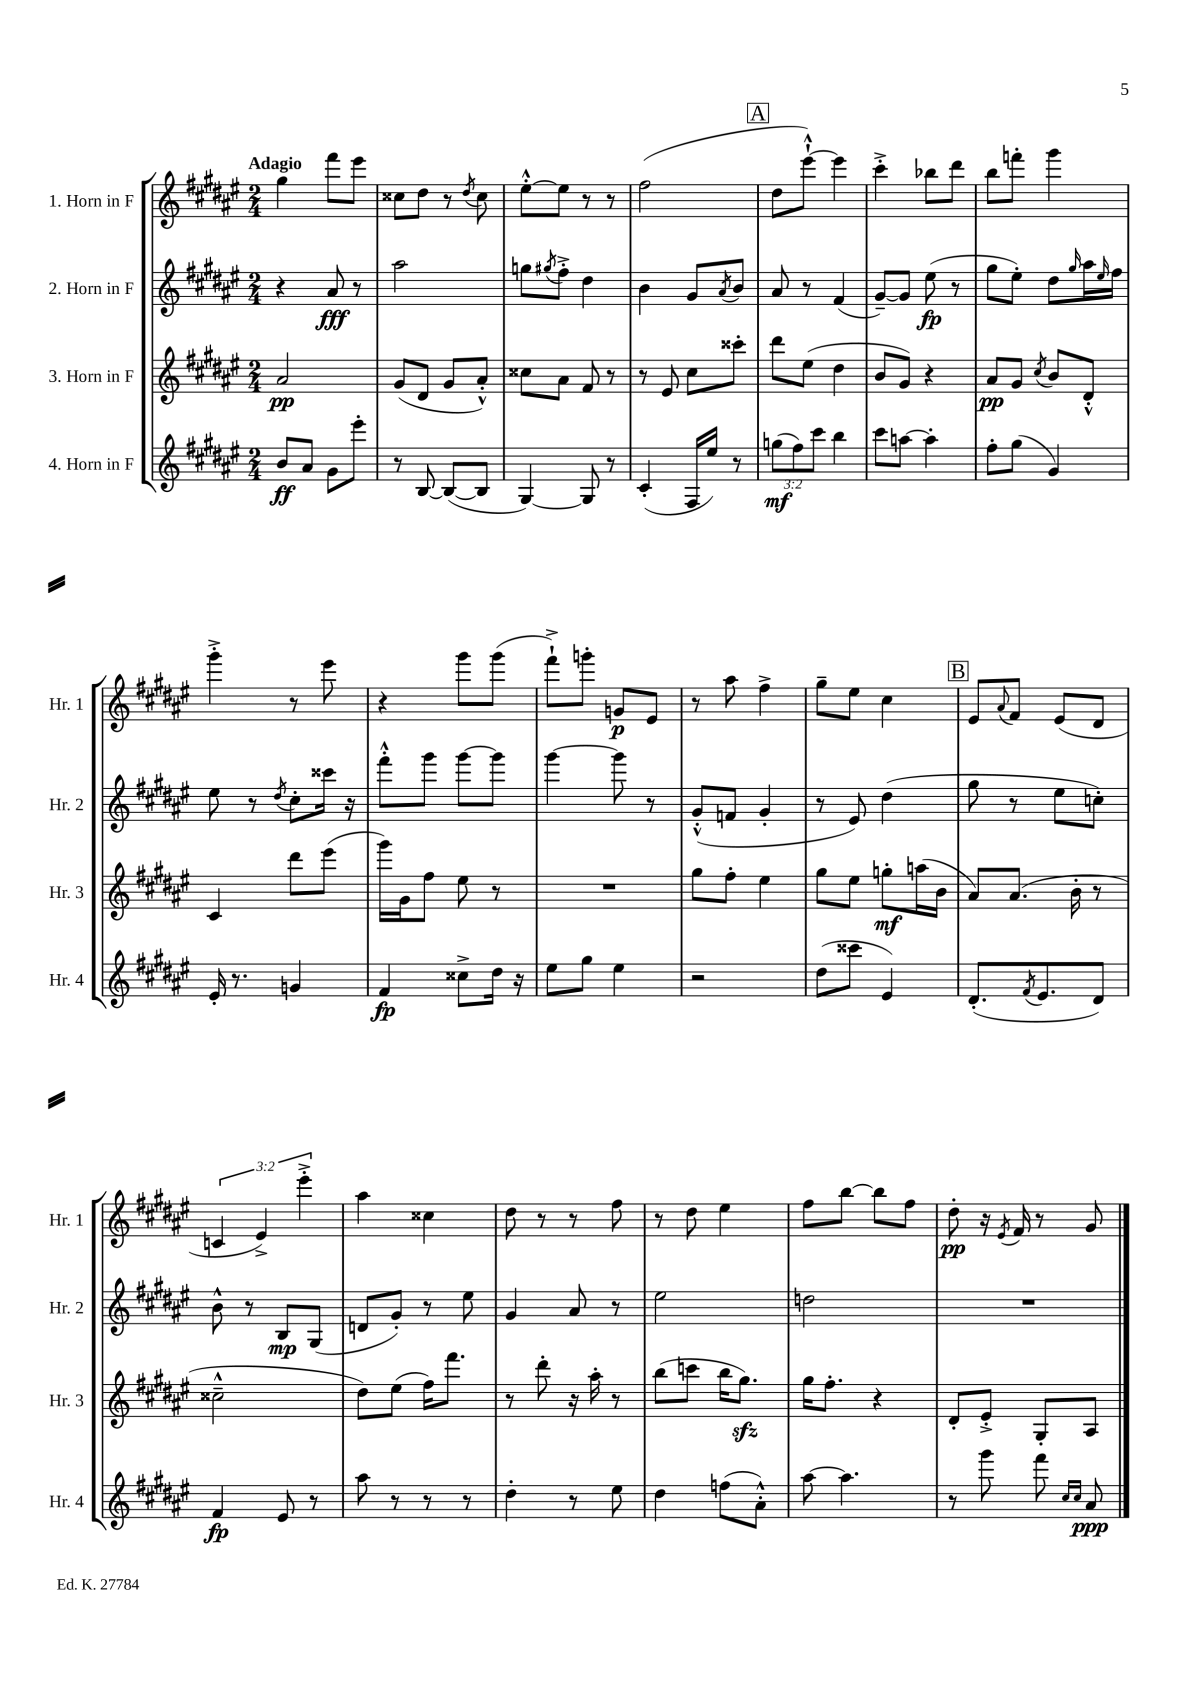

**kern	**dynam	**kern	**dynam	**kern	**dynam	**kern	**dynam
*part4	*part4	*part3	*part3	*part2	*part2	*part1	*part1
*staff4	*staff4	*staff3	*staff3	*staff2	*staff2	*staff1	*staff1
*I"4. Horn in F	*	*I"3. Horn in F	*	*I"2. Horn in F	*	*I"1. Horn in F	*
*I'Hr. 4	*	*I'Hr. 3	*	*I'Hr. 2	*	*I'Hr. 1	*
*clefG2	*	*clefG2	*	*clefG2	*	*clefG2	*
*k[f#c#g#d#a#e#]	*	*k[f#c#g#d#a#e#]	*	*k[f#c#g#d#a#e#]	*	*k[f#c#g#d#a#e#]	*
*M2/4	*	*M2/4	*	*M2/4	*	*M2/4	*
=1	=1	=1	=1	=1	=1	=1	=1
!	!	!	!	!	!	!LO:TX:a:B:t=Adagio	!
8b/L	ff	2a#/	pp	4r	.	4gg#\	.
8a#/J	.	.	.	.	.	.	.
8g#\L	.	.	.	8a#/	fff	8fff#\L	.
8eee#'\J	.	.	.	8r	.	8eee#\J	.
=2	=2	=2	=2	=2	=2	=2	=2
8r	.	(8g#/L	.	2aa#\	.	8cc##X\L	.
[8B/	.	8d#/J	.	.	.	8dd#\J	.
(8B/L_	.	8g#/L	.	.	.	8r	.
.	.	.	.	.	.	8qdd#/	.
8B/J]	.	8a#'^^/J)	.	.	.	8cc##\	.
=3	=3	=3	=3	=3	=3	=3	=3
[4G#/)	.	8cc##X\L	.	8ggn\L	.	[8ee#'^^\L	.
.	.	.	.	8qgg#X/	.	.	.
.	.	8a#\J	.	8ff#'^\J	.	8ee#\J]	.
8G#/]	.	8f#/	.	4dd#\	.	8r	.
8r	.	8r	.	.	.	8r	.
=4	=4	=4	=4	=4	=4	=4	=4
(4c#'/	.	8r	.	4b\	.	(2ff#\	.
.	.	8e#/	.	.	.	.	.
16F#/LL	.	8cc#\L	.	8g#/L	.	.	.
16ee#/JJ)	.	.	.	.	.	.	.
.	.	.	.	8qa#/	.	.	.
8r	.	8ccc##X'\J	.	8b/J	.	.	.
!!LO:REH:place=s1:t=A
=5	=5	=5	=5	=5	=5	=5	=5
(12ggn\L	mf	8ddd#\L	.	8a#/	.	8dd#\L	.
12ff#\)	.	.	.	.	.	.	.
.	.	(8ee#\J	.	8r	.	[8eee#`^^\J)	.
12ccc#\J	.	.	.	.	.	.	.
4bb\	.	4dd#\	.	(4f#/	.	4eee#\]	.
=6	=6	=6	=6	=6	=6	=6	=6
8ccc#\L	.	8b/L	.	[8g#~/L)	.	4ccc#'^\	.
[8aan\J	.	8g#/J)	.	8g#/J]	.	.	.
4aa'\]	.	4r	.	(8ee#\	fp	8bb-X\L	.
.	.	.	.	8r	.	8ddd#\J	.
=7	=7	=7	=7	=7	=7	=7	=7
8ff#'\L	.	8a#/L	pp	8gg#\L	.	8bb\L	.
(8gg#\J	.	8g#/J	.	8ee#'\J)	.	8fffn'\J	.
.	.	8qcc#/	.	.	.	.	.
4g#/)	.	8b/L	.	8dd#\L	.	4ggg#\	.
.	.	.	.	16qqgg#/	.	.	.
.	.	8d#'^^/J	.	16aa#\L	.	.	.
.	.	.	.	16qqee#/	.	.	.
.	.	.	.	16ff#\JJ	.	.	.
!!LO:LB:g=z
=8	=8	=8	=8	=8	=8	=8	=8
16e#'/	.	4c#/	.	8ee#\	.	4ggg#'^\	.
8.r	.	.	.	.	.	.	.
.	.	.	.	8r	.	.	.
.	.	.	.	8qdd#/	.	.	.
4gn/	.	8ddd#\L	.	8cc#'\L	.	8r	.
.	.	(8eee#\J	.	16ccc##X\Jk	.	8eee#\	.
.	.	.	.	16r	.	.	.
=9	=9	=9	=9	=9	=9	=9	=9
4f#/	fp	16ggg#\LL)	.	8fff#'^^\L	.	4r	.
.	.	16g#\J	.	.	.	.	.
.	.	8ff#\J	.	8ggg#\J	.	.	.
8cc##X^\L	.	8ee#\	.	[8ggg#\L	.	8ggg#\L	.
16dd#\Jk	.	8r	.	8ggg#\J]	.	(8ggg#\J	.
16r	.	.	.	.	.	.	.
=10	=10	=10	=10	=10	=10	=10	=10
8ee#\L	.	2r	.	[4ggg#\	.	8fff#`^\L)	.
8gg#\J	.	.	.	.	.	8gggn'\J	.
4ee#\	.	.	.	8ggg#\]	.	8gn/L	p
.	.	.	.	8r	.	8e#/J	.
=11	=11	=11	=11	=11	=11	=11	=11
2r	.	8gg#\L	.	(8g#'^^/L	.	8r	.
.	.	8ff#'\J	.	8fn/J	.	8aa#\	.
.	.	4ee#\	.	4g#'/	.	4ff#^\	.
=12	=12	=12	=12	=12	=12	=12	=12
(8dd#\L	.	8gg#\L	.	8r	.	8gg#~\L	.
8ccc##X\J	.	8ee#\J	.	8e#/)	.	8ee#\J	.
4e#/)	.	8ggn'\L	mf	(4dd#\	.	4cc#\	.
.	.	(16aan\L	.	.	.	.	.
.	.	16b\JJ	.	.	.	.	.
!!LO:REH:place=s1:t=B
=13	=13	=13	=13	=13	=13	=13	=13
(8.d#'/L	.	8a#/L)	.	8gg#\	.	8e#/L	.
.	.	.	.	.	.	8qqa#/	.
.	.	(8.a#/J	.	8r	.	8f#/J	.
8qf#/	.	.	.	.	.	.	.
8.e#/	.	.	.	.	.	.	.
.	.	.	.	8ee#\L	.	(8e#/L	.
.	.	16b'\	.	.	.	.	.
8d#/J)	.	8r	.	8ccn'\J)	.	8d#/J	.
!!LO:LB:g=z
=14	=14	=14	=14	=14	=14	=14	=14
4f#/	fp	2cc##X~^^\	.	8b^^\	.	6cn/	.
.	.	.	.	8r	.	.	.
.	.	.	.	.	.	6e#^/)	.
8e#/	.	.	.	8B/L	mp	.	.
.	.	.	.	.	.	6eee#'^\	.
8r	.	.	.	(8G#/J	.	.	.
=15	=15	=15	=15	=15	=15	=15	=15
8aa#\	.	8dd#\L)	.	8dn/L	.	4aa#\	.
8r	.	(8ee#\J	.	8g#'/J)	.	.	.
8r	.	16ff#\KL)	.	8r	.	4cc##X\	.
.	.	8.fff#\J	.	.	.	.	.
8r	.	.	.	8ee#\	.	.	.
=16	=16	=16	=16	=16	=16	=16	=16
4dd#'\	.	8r	.	4g#/	.	8dd#\	.
.	.	8ddd#'\	.	.	.	8r	.
8r	.	16r	.	8a#/	.	8r	.
.	.	16aa#'\	.	.	.	.	.
8ee#\	.	8r	.	8r	.	8ff#\	.
=17	=17	=17	=17	=17	=17	=17	=17
4dd#\	.	(8bb\L	.	2ee#\	.	8r	.
.	.	8cccn\J	.	.	.	8dd#\	.
(8ffn\L	.	16bb\KL	.	.	.	4ee#\	.
.	.	8.gg#zz\J)	.	.	.	.	.
8a#'^^\J)	.	.	.	.	.	.	.
=18	=18	=18	=18	=18	=18	=18	=18
[8aa#\	.	16gg#\KL	.	2ddn\	.	8ff#\L	.
.	.	8.ff#'\J	.	.	.	.	.
4.aa#\]	.	.	.	.	.	[8bb\J	.
.	.	4r	.	.	.	8bb\L]	.
.	.	.	.	.	.	8ff#\J	.
=19	=19	=19	=19	=19	=19	=19	=19
8r	.	8d#'/L	.	2r	.	8dd#'\	pp
8ggg#\	.	8e#'^/J	.	.	.	16r	.
.	.	.	.	.	.	8qe#/	.
.	.	.	.	.	.	16f#/	.
8fff#\	.	8G#'/L	.	.	.	8r	.
16qqcc#/LL	.	.	.	.	.	.	.
16qqcc#/JJ	.	.	.	.	.	.	.
8a#/	ppp	8A#/J	.	.	.	8g#/	.
==	==	==	==	==	==	==	==
*-	*-	*-	*-	*-	*-	*-	*-
